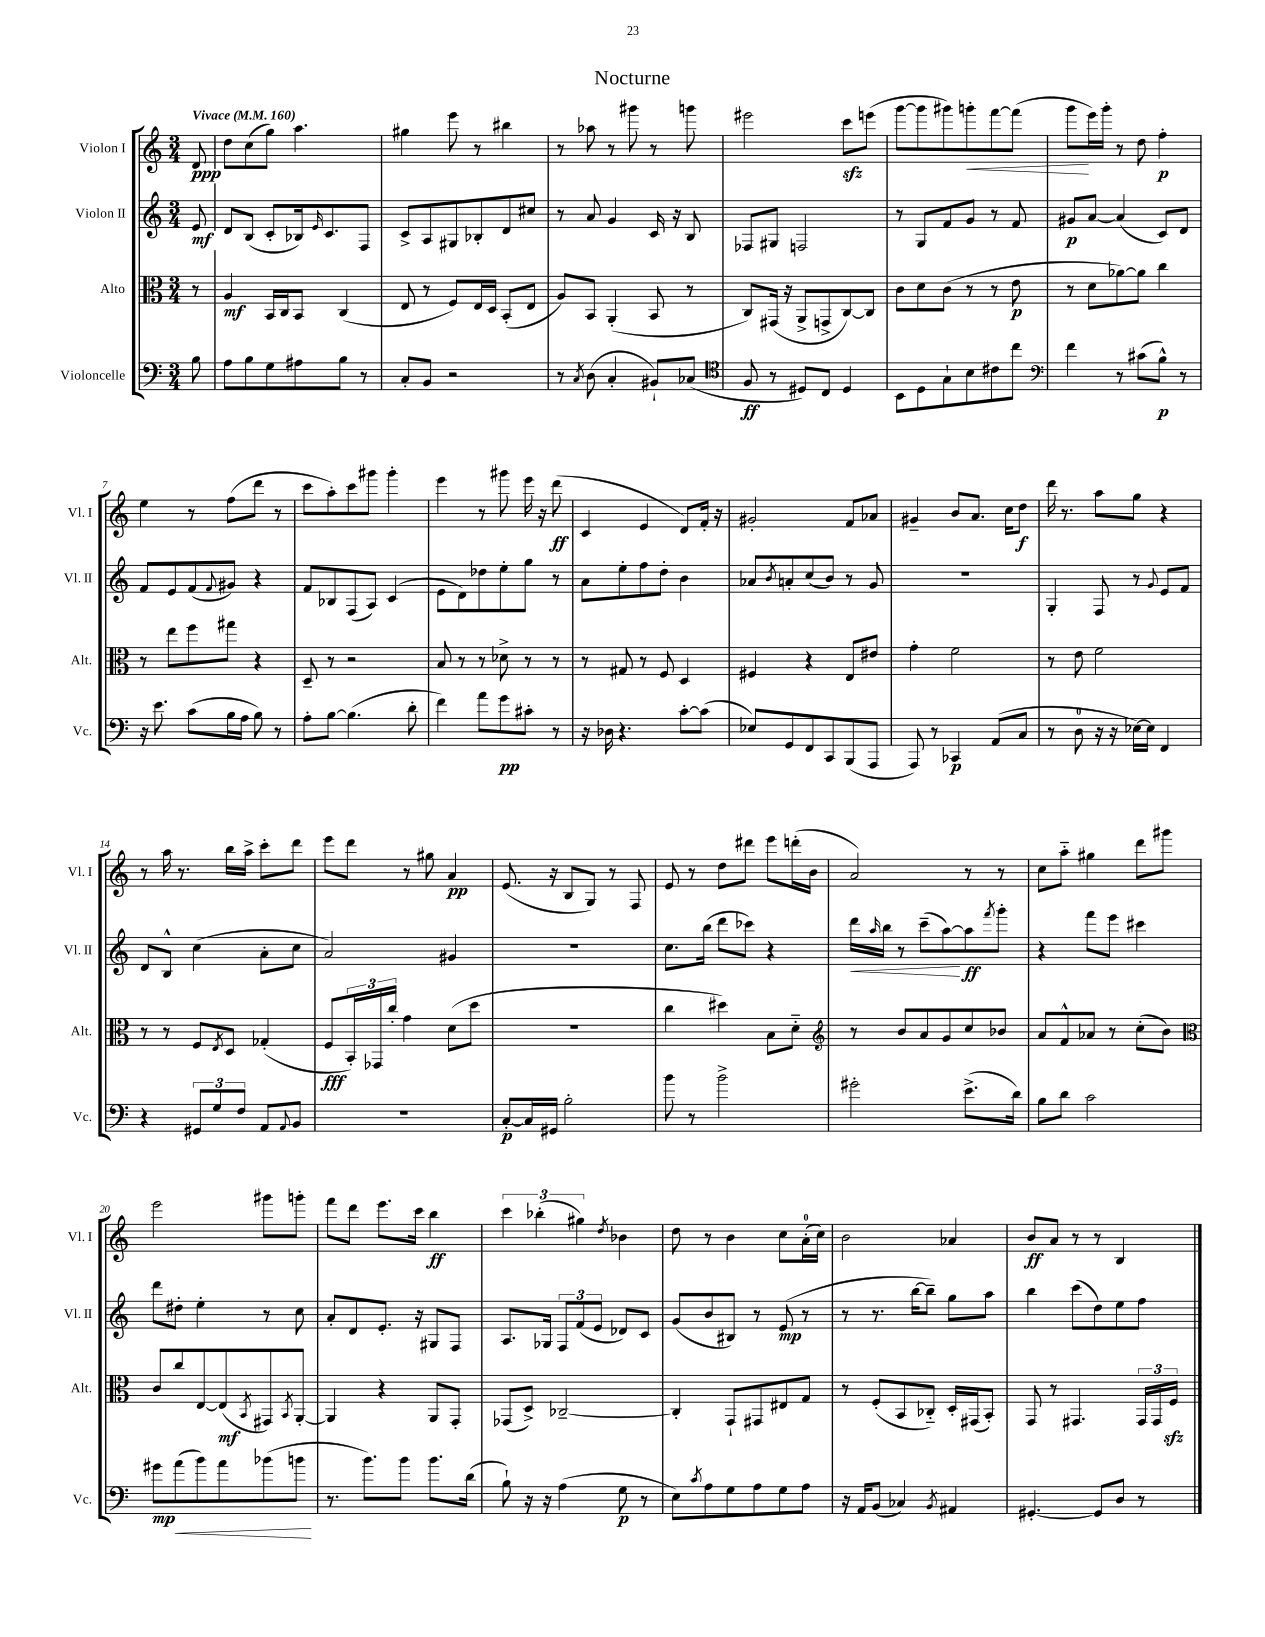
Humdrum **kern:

**kern	**kern	**kern	**kern
*staff4	*staff3	*staff2	*staff1
*clefF4	*clefC3	*clefG2	*clefG2
*k[]	*k[]	*k[]	*k[]
*M3/4	*M3/4	*M3/4	*M3/4
*MM160	*MM160	*MM160	*MM160
8B	8r	8e	8d
=	=	=	=
8A	4A	8d	8dd
8B	.	(8B	(8cc
8G	16BB	8c'	8gg)
.	16C	.	.
8A#	8BB	16B-)	4.aa
.	.	16qqe	.
.	.	8.c	.
8B	(4C	.	.
8r	.	8F	.
=	=	=	=
8C'	8E	8c^	4gg#
8BB	8r	8A	.
2r	8F)	8G#	8eee
.	16E	8B-'	8r
.	16D	.	.
.	(8BB'	8d	4bb#
.	8E	8cc#	.
=	=	=	=
8r	8A)	8r	8r
8qC	.	.	.
(8D	8BB	8a	8aa-
4C'	(4AA'	4g	8r
.	.	.	8ggg#
8BB#`)	8BB	16c	8r
.	.	16r	.
(8C-	8r	8B	8ggg
=	=	=	=
*clefC4	*	*	*
8F	8C)	8F-	2eee#
8r	(16GG#	8G#	.
.	16r	.	.
8D#)	8AA^	2F	.
8C	8GG^	.	.
4D#	[8C)	.	8ccc
.	8C]	.	(8eee
=	=	=	=
8BB	8c	8r	[8ggg
8D	8d	8G	8ggg]
8G`	(8c	8f	8ggg#)
8B	8r	8g	8ggg'
8c#	8r	8r	[8fff
8cc	8e	8f	(8fff]
=	=	=	=
*clefF4	*	*	*
4f	8r	8g#	8ggg
.	8d	[8a	16eee)
.	.	.	16ggg'
8r	[8a-)	(4a]	8r
(8c#	8a-]	.	8dd
8B^^)	4cc	8c)	4ff'
8r	.	8d	.
=	=	=	=
16r	8r	8f	4ee
8.e	.	.	.
.	8ee	8e	.
(8c	8ff	(8f	8r
.	.	8qqf	.
16B	8gg#	8g#)	(8ff
16A	.	.	.
8B)	4r	4r	8ddd
8r	.	.	8r
=	=	=	=
8A'	8D~	8f	8ccc
[8B	8r	8B-	8aa')
(4.B]	2r	(8F	8ccc
.	.	8A)	8ggg#
.	.	(4c	4ggg#'
8d'	.	.	.
=	=	=	=
4f)	8B	8e	4eee
.	8r	8d)	.
8a	8r	8dd-	8r
8g	8d-^	8ee'	8ggg#
8c#'	8r	8gg	16eee
.	.	.	16r
8r	8r	8r	(8ddd
=	=	=	=
16r	8r	8a	4c
16D-	.	.	.
4.r	8G#	8ee'	.
.	8r	8ff	4e
.	8F	8dd'	.
[8c'	4D	4b	8d)
(8c]	.	.	16f'
.	.	.	16r
=	=	=	=
8E-)	4F#	8a-	2g#'
.	.	8qb	.
8GG	.	8a'	.
8FF	4r	(8cc	.
8CC	.	8b)	.
(8BBB	8E	8r	8f
8AAA	8e#	8g	8a-
=	=	=	=
8AAA)	4g'	2.r	4g#~
8r	.	.	.
4CC-	2f	.	8b
.	.	.	8.a
(8AA	.	.	.
.	.	.	16cc
8C	.	.	8dd
=	=	=	=
8r	8r	4G'	16ddd
.	.	.	8.r
8D	8e	.	.
16r	2f	8F	8aa
16r	.	.	.
[16E-)	.	8r	8gg
16E-]	.	.	.
.	.	8qqg	.
4FF	.	8e	4r
.	.	8f	.
=	=	=	=
4r	8r	8d	8r
.	8r	8B^^	16aa
.	.	.	8.r
12GG#	8F	(4cc	.
12G	.	.	.
.	8qE	.	.
.	8D	.	16bb
12F	.	.	.
.	.	.	16aa^
8AA	(4G-'	8a'	8ccc'
8qqAA	.	.	.
8BB	.	8cc	8ddd
=	=	=	=
2.r	8F	2a)	8eee
.	24BB')	.	8ddd
.	24GG-	.	.
.	24cc'	.	.
.	4g	.	8r
.	.	.	8gg#
.	(8d	4g#	4a
.	8dd	.	.
=	=	=	=
[8C'	2.r	2.r	(8.e
16C]	.	.	.
16GG#	.	.	16r
2B'	.	.	8B
.	.	.	8G)
.	.	.	8r
.	.	.	8F
=	=	=	=
8b	4cc	8.cc	8e
8r	.	.	8r
.	.	(16bb	.
2b^	4dd#)	8ddd	8dd
.	.	8ccc-)	8ddd#
.	8B	4r	8eee
.	8d'~	.	(16ddd'
.	.	.	16b
=	=	=	=
*	*clefG2	*	*
2g#'	8r	16ddd	2a)
.	.	16qqaa	.
.	.	16bb	.
.	8b	8r	.
.	8a	(8ccc~	.
.	8g	[8aa)	.
(8.e^	8cc	8aa]	8r
.	.	8qfff	.
.	8b-	8ggg'	8r
16d)	.	.	.
=	=	=	=
8B	8a	4r	8cc
8d	8f^^	.	8aa'~
2c	8a-	8fff	4gg#
.	8r	8eee	.
.	(8cc'	4ccc#	8ddd
.	8b)	.	8ggg#
=	=	=	=
*	*clefC3	*	*
8g#	8c	8ddd	2eee
(8a	8cc	8dd#'	.
8b)	[8E	4ee'	.
8a	(8E]	.	.
.	8qBB	.	.
(8b-	8GG#)	8r	8ggg#
.	8qBB	.	.
8b	[8AA'	8cc	8ggg'
=	=	=	=
8.r	4AA]	8a'	8fff
.	.	8d	8ddd
8.b)	.	.	.
.	4r	8.e'	8.eee
8b	.	.	.
.	.	16r	16ccc
8.b	8AA	8G#	4bb
.	8GG'	8F	.
(16d	.	.	.
=	=	=	=
8B`)	(8GG-	8.A	6ccc
16r	8D^)	.	.
.	.	.	(6bb-'
16r	.	16G-	.
(4A	[2C-~	12F	.
.	.	(12f	6gg#)
.	.	12e	.
.	.	.	8qdd
8G	.	8d-)	4b-
8r	.	8c	.
=	=	=	=
8E)	4C-']	(8g	8dd
8qc	.	.	.
8A	.	8b	8r
8G	8GG`	8B#)	4b
8A	8GG#	8r	.
8G	8E#	(8e	8cc
8A	8G	8r	(16a'
.	.	.	16cc)
=	=	=	=
16r	8r	8r	2b
16AA	.	.	.
(8BB	(8F'	8.r	.
4C-)	8BB	.	.
.	.	[16bb	.
.	8C-'~)	8bb~])	.
8qBB	.	.	.
4AA#	16D'	8gg	4a-
.	(16GG#	.	.
.	8BB')	8aa	.
=	=	=	=
[4.GG#'	8GG	4bb	8b
.	8r	.	8a
.	4.GG#	(8ccc	8r
8GG#]	.	8dd)	8r
8D	.	8ee	4B
8r	24GG#	8ff	.
.	24GG#	.	.
.	24F	.	.
==	==	==	==
*-	*-	*-	*-
